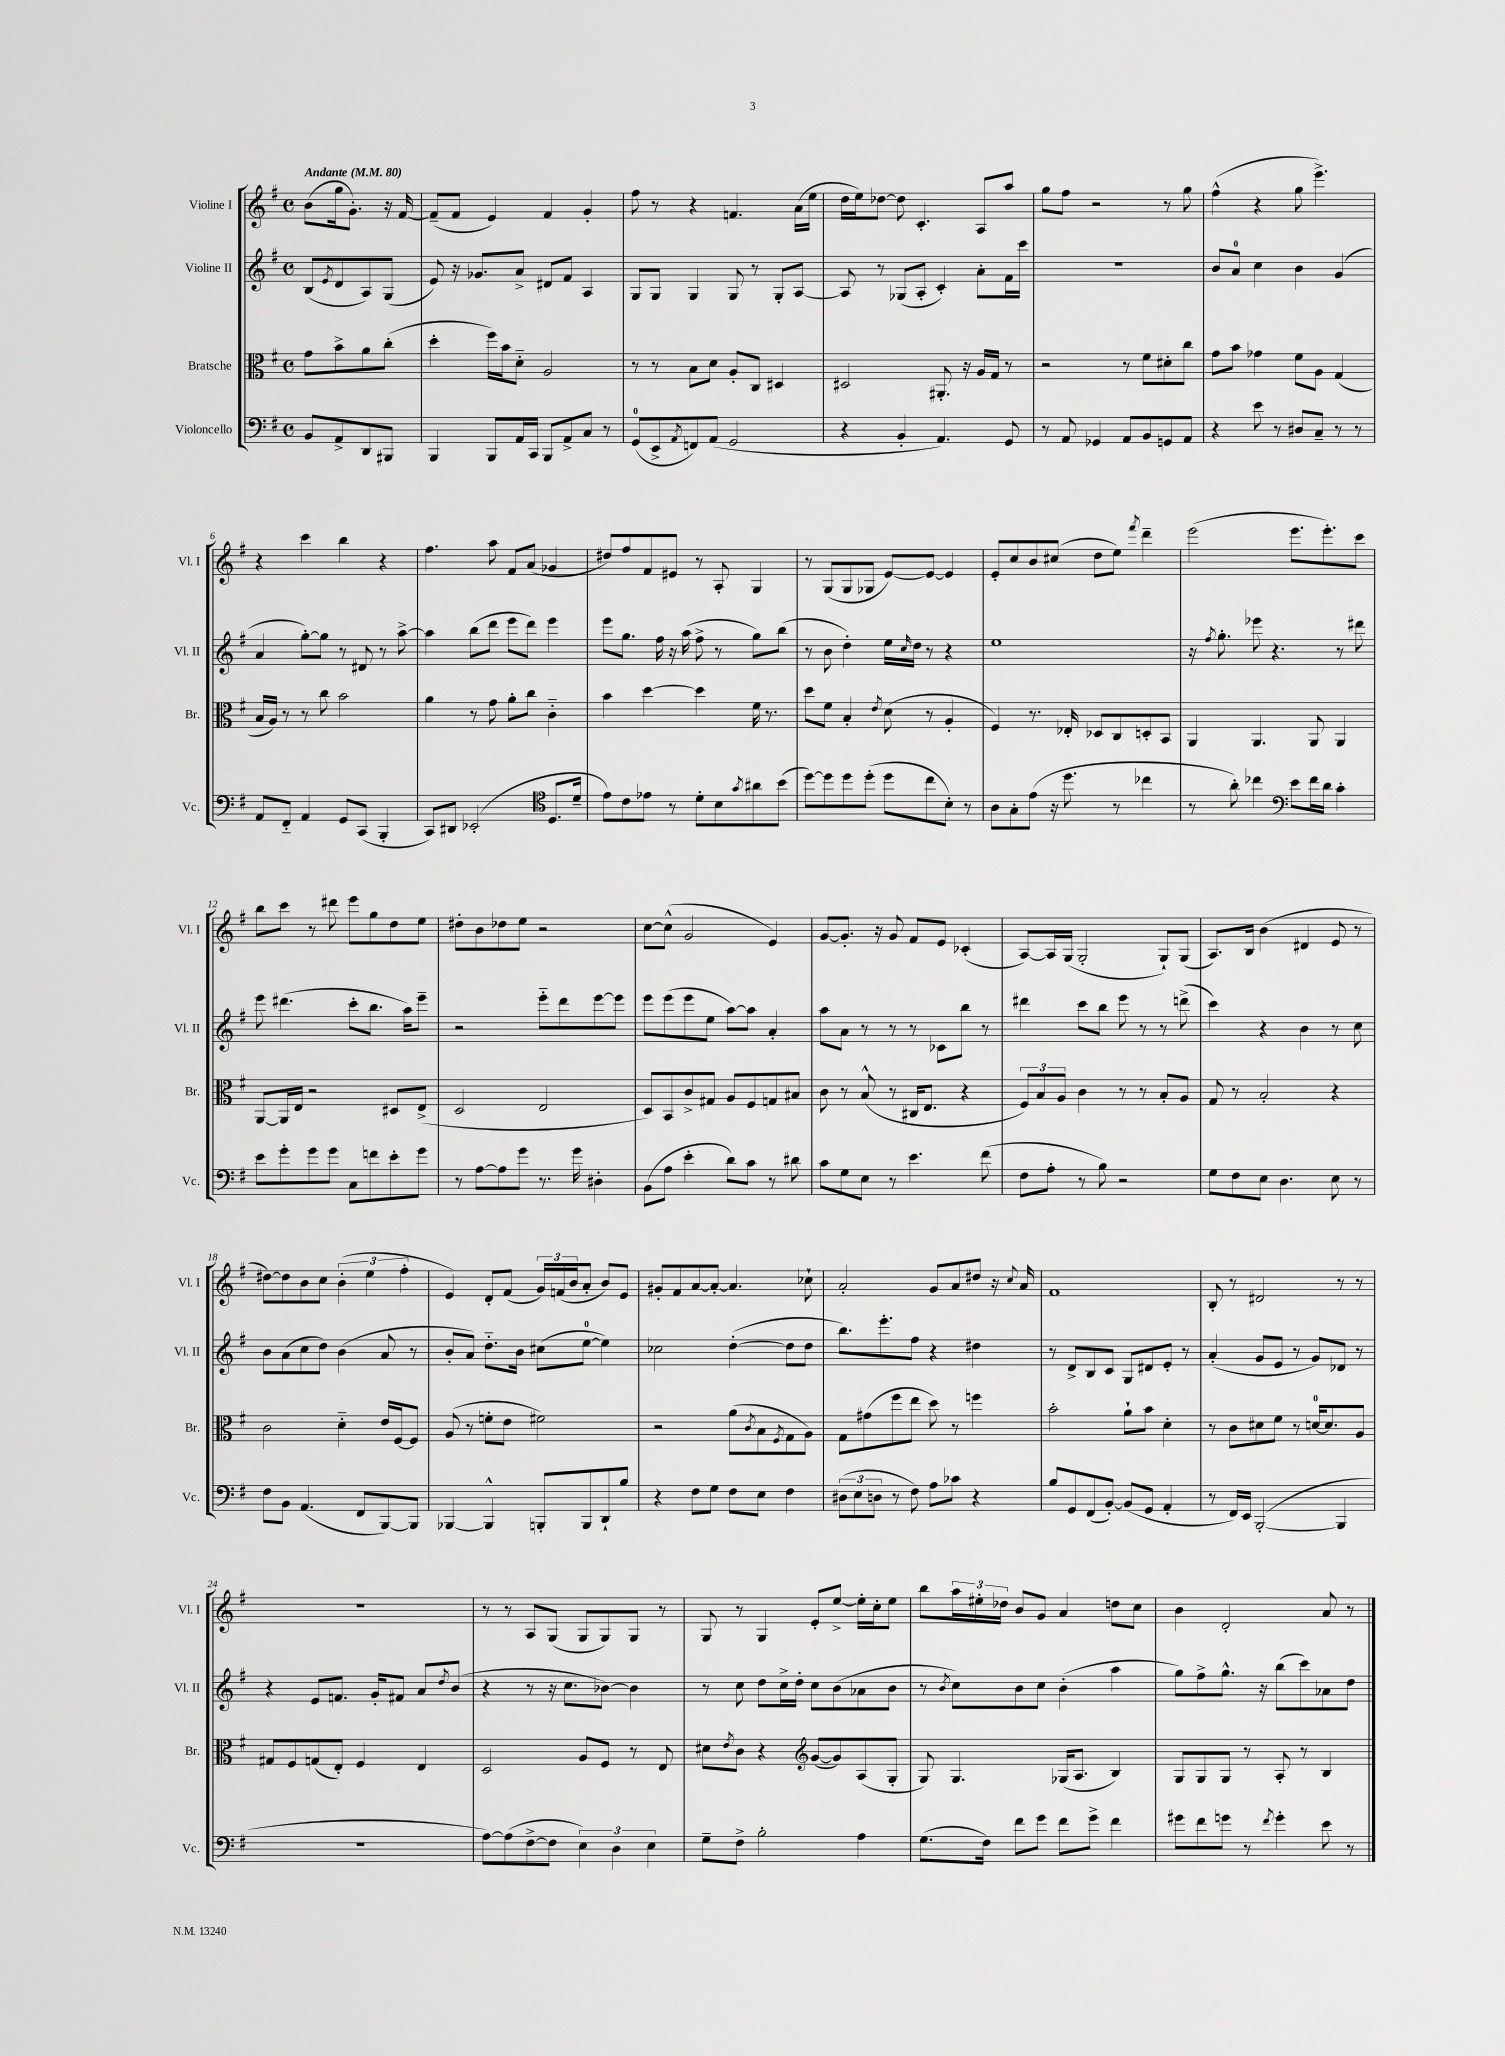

**kern	**kern	**kern	**kern
*part4	*part3	*part2	*part1
*staff4	*staff3	*staff2	*staff1
*I"Violoncello	*I"Bratsche	*I"Violine II	*I"Violine I
*I'Vc.	*I'Br.	*I'Vl. II	*I'Vl. I
*clefF4	*clefC3	*clefG2	*clefG2
*k[f#]	*k[f#]	*k[f#]	*k[f#]
*M4/4	*M4/4	*M4/4	*M4/4
*met(c)	*met(c)	*met(c)	*met(c)
*MM80	*MM80	*MM80	*MM80
=	=	=	=
!	!	!	!LO:TX:a:B:t=Andante
8BB/L	8g\L	(8B/L	(8b\L
.	.	8qe/	.
8AA^/	8b^\	8d/	16gg\k
.	.	.	8.g'\J)
8DD/	8a\	8A/)	.
8BBB#X/J	(8cc'\J	(8G/J	16r
.	.	.	[16f#/
=1	=1	=1	=1
4BBB/	4dd'\	8e/)	(8f#~/L]
.	.	16r	8f#/J
.	.	8.g-X/L	.
8BBB/L	16ff#\LL)	.	4e/)
.	16b\J	.	.
16AA/L	8d\J	8a^/J	.
16CC/JJ	.	.	.
8BBB/L	2A/	8d#X/L	4f#/
8AA^/	.	8f#/J	.
8C/J	.	4A/	4g'/
8r	.	.	.
=2	=2	=2	=2
(8GG/L	8r	8G/L	8ff#\
8EE^/	8r	8G/J	8r
8qAA/	.	.	.
8FFn/)	8B\L	4G/	4r
(8AA/J	8d\J	.	.
2GG/	8A'/L	8G/	4.fn/
.	8C/J	8r	.
.	4D#X/	8G'/L	.
.	.	[8A/J	(16a\LL
.	.	.	16ee\JJ
=3	=3	=3	=3
4r	2D#X/	8A/]	16dd\LL
.	.	.	16ee\J)
.	.	8r	[8dd-X\J
4BB'/	.	(8G-X/L	8dd-\]
.	.	8A'/J	4.c'/
4.AA/)	8.AA#X'/	4c'/)	.
.	16r	.	.
.	16A/LL	8a'\L	8A/L
.	16G/JJ	.	.
8GG/	8r	16f#\L	8aa/J
.	.	16ccc\JJ	.
=4	=4	=4	=4
8r	2r	1r	8gg\L
8AA/	.	.	8ff#\J
4GG-X/	.	.	2r
8AA/L	8r	.	.
8BB/	8f#\L	.	.
8GGn/	8d#X'\	.	8r
8AA/J	8cc\J	.	8gg\
=5	=5	=5	=5
4r	8g\L	8b/L	(4ff#^^\
.	8b\J	8a/J	.
8e\	4g-X\	4cc\	4r
8r	.	.	.
8D#X/L	8f#\L	4b\	8gg\
8C~/J	8A\J	.	4.eee^\)
8r	(4G/	(4g/	.
8r	.	.	.
!!LO:LB:g=z
=6	=6	=6	=6
8AA/L	16B/LL	4a/	4r
.	16A/JJ)	.	.
8FF#/J	8r	.	.
4AA/	8r	[8gg'\L)	4ccc\
.	8cc\	8gg\J]	.
8GG/L	2b\	8r	4bb\
(8CC/J	.	8d#X/	.
4BBB'/	.	8r	4r
.	.	[8aa^\	.
=7	=7	=7	=7
8CC/L)	4a\	4aa\]	4.ff#\
8DD#X/J	.	.	.
(2EE-X'/	8r	(8bb\L	.
.	8g\	8ddd\J	8aa\
.	8a'\L	8eee\L	8f#/L
.	8cc\J	8ddd\J)	(8a/J
*clefC4	*	*	*
8.D/L	4c\	4eee\	4g-X/
16d~/Jk	.	.	.
=8	=8	=8	=8
8e\L)	4b\	8eee\L	8dd#X/L)
8c\	.	8.gg\J	8ff#/
8e-X\J	[4dd\	.	8f#/
.	.	16ff#\	.
8r	.	16r	8e#X/J
.	.	(16aa\	.
8d'\L	4dd\]	8ff#^\	8r
8B\	.	8r	8A'/
8qg/	.	.	.
8a#X\	16f#\	8gg\L)	4G/
.	8.r	.	.
(8b\J	.	(8bb\J	.
=9	=9	=9	=9
[8dd\L)	8dd\L	8r	8r
8dd\]	8f#\J	8b\	(8G/L
8dd\	4B'/	4dd'\)	8G/
(8dd'\J	.	.	8G-X/J
.	8qe/	.	.
8dd\L	(8d\	16ee\LL	[8e/L)
.	.	16qqcc/	.
.	.	16dd\JJ	.
8cc\	8r	8r	8e/J_
8B'\J)	4A'/	4r	4e/]
8r	.	.	.
=10	=10	=10	=10
8A\L	4F#/)	1ee	8e'/L
8G'\	.	.	8cc/
(8e\J	8.r	.	8b/
16r	.	.	(8cc#X/J
8.dd\	16E-X'/	.	.
.	8D-X/L	.	8dd\L
8r	8C/	.	8ee\J)
.	.	.	8qfff#/
4cc-X\	8Dn'/	.	4ddd~\
.	8BB/J	.	.
=11	=11	=11	=11
8r	4AA/	16r	(2eee\
.	.	8qff#/	.
.	.	8.gg'\	.
8a'\)	.	.	.
4cc-X\	4.AA/	8eee-X\	.
.	.	4.r	.
*clefF4	*	*	*
8e\L	.	.	8.eee\L
16f#\L	8AA/	.	.
16d\JJ	.	.	8.eee'\)
4c'\	4AA/	8r	.
.	.	8ddd#X\	8ccc\J
!!LO:LB:g=z
=12	=12	=12	=12
8e\L	[8AA/L	8eee\	8bb\L
8g'\	16AA/L]	(4.ddd#X\	8ccc\J
.	16E/JJ	.	.
8g\	2r	.	8r
8g\J	.	.	8ddd#X\
8C\L	.	8ccc'\L	8eee\L
8fn\	.	8.bb\J	8gg\
8e'\	8D#X/L	.	8dd\
.	.	16aa\KL)	.
8g\J	(8E^/J	8eee~\J	8ee\J
=13	=13	=13	=13
8r	2D/	2r	8dd#X'\L
[8A\L	.	.	8b\
8A\]	.	.	8dd-X\
8g\J	.	.	8ee\J
8.r	2E/	8eee\L	2r
.	.	8ddd\	.
16g\	.	.	.
4D#X'\	.	[8eee\	.
.	.	8eee\J]	.
=14	=14	=14	=14
(8BB\L	8D/L)	8eee\L	[8cc\L
8A\J	8BB/	(8eee\	(8cc^^\J]
4e'\	8c^/	8eee\	2g/
.	8G#X/J	8ee\J	.
8d\L)	8A/L	[8aa\L)	.
8c\J	8F#/	8aa\J]	.
8r	8Gn/	4a'/	4e/)
8d#X\	8B#X/J	.	.
=15	=15	=15	=15
8c\L	8c\	8aa\L	[8g/L
8G\	8r	8a\J	8.g'/J]
8E\J	(8B^^/	8r	.
.	.	.	16r
8r	8r	8r	8g/
4.e\	16C#X/KL	8r	8f#/L
.	8.E/J	.	.
.	.	8c-X\L	8e/J
.	4r	8bb\J	(4c-X'/
(8f#\	.	8r	.
=16	=16	=16	=16
8F#\L	12F#/L)	4ddd#X\	[8A/L)
.	12B/	.	.
8A'\J	.	.	16A/L]
.	12A/J	.	.
.	.	.	(16G/JJ
8r	4c\	8ccc\L	2G'/
8B\)	.	8bb\J	.
2r	8r	8eee\	.
.	8r	8r	.
.	8B'/L	8r	8G`/L)
.	8A/J	(8dddn^\	(8G/J
=17	=17	=17	=17
8G\L	8G/	4ccc\)	8.A/L)
8F#\	8r	.	.
.	.	.	16B/Jk
8E\J	2B'/	4r	(4b\
4.D\	.	.	.
.	.	4b\	4d#X/
8E\	4r	8r	8e/
8r	.	8cc\	8r
!!LO:LB:g=z
=18	=18	=18	=18
8F#\L	2c\	8b\L	[8dd#X\L)
8BB\J	.	(8a\	8dd#\]
(4.AA/	.	8cc\	8b\
.	.	8dd\J)	8cc\J
.	4d\	(4b\	(6b'\
8FF#/L	.	.	.
.	.	.	6ee\
[8BBB/)	16e/LL	8a/	.
.	[16F#/J	.	.
.	.	.	6ff#'\
8BBB/J]	8F#/J]	8r	.
=19	=19	=19	=19
[4BBB-X/	(8A/	8b'/L	4e/)
.	8r	8a/J)	.
4BBB-^^/]	8fn'\L	8.dd\L	8d'/L
.	8e\J	.	(8f#/J
.	.	16b\Jk	.
8BBBn'/L	2f#X\)	(8cc#X\L	24g/LL)
.	.	.	(24fn/
.	.	.	24b/J
8BBB/	.	[8ee\J	8a'/J
8DD`/	.	4ee\])	8b/L)
8B/J	.	.	8e/J
=20	=20	=20	=20
4r	2r	2cc-X\	8g#X'/L
.	.	.	8f#/
8F#\L	.	.	[8a/
8G\J	.	.	8a'/J_
8F#\L	(8a\L	([4dd'\	4.a/]
.	8qc/	.	.
8E\J	8B\	.	.
.	8qF#/	.	.
4F#\	8G\	8dd\L]	.
.	8A\J)	8dd\J	8cc-X`\
=21	=21	=21	=21
(12D#X\L	8G\L	8.bb\L)	2a'/
12E\	.	.	.
.	(8g#X\	.	.
12Dn\J	.	.	.
.	.	8.eee'\	.
8r	8ff#\	.	.
8F#\)	8ee\J	8ff#\J	.
8A\L	8dd\)	4r	8g/L
8c-X\J	8r	.	8a/
4r	4ffn\	4dd#X\	8dd#X/J
.	.	.	16r
.	.	.	8qqcc/
.	.	.	16a/
=22	=22	=22	=22
8B/L	2b'\	8r	1f#
8GG/	.	8d^/L	.
(8FF#/	.	8B/	.
[8BB'/J)	.	8c/J	.
(8BB/L]	8a`\L	8G/L	.
8GG/J	8b\J	8d#X/	.
4AA'/	4d'\	8e'/J	.
.	.	8r	.
=23	=23	=23	=23
8r	8r	(4a'/	8B'/
16FF#/LL)	8c\L	.	8r
16EE/JJ	.	.	.
([2BBB'/	8d#X\	8g/L	2d#X/
.	8f#\J	8e/J	.
.	8r	8r	.
.	[16dn/KL	8g/L)	.
.	8.d/]	.	.
4BBB/]	.	8d-X/J	8r
.	8A/J	8r	8r
!!LO:LB:g=z
=24	=24	=24	=24
1r	8G#X/L	4r	1r
.	8F#/	.	.
.	(8Gn/	8e/L	.
.	8E'/J)	8.fn/J	.
.	4F#/	.	.
.	.	16g'/KL	.
.	.	8f#X/J	.
.	4E/	8a/L	.
.	.	8qdd/	.
.	.	(8b/J	.
=25	=25	=25	=25
[8A\L)	2D/	4r	8r
(8A\]	.	.	8r
[8F#^\	.	8r	8A/L
8F#\J]	.	16r	(8G/J
.	.	8.cc\L	.
6E\)	8A/L	.	8G/L
.	8F#/J	[8b-X\J)	8G/)
6D\	.	.	.
.	8r	4b-\]	8G/J
6E\	.	.	.
.	8E/	.	8r
=26	=26	=26	=26
8G~\L	8d#X\L	8r	8G/
.	8qe/	.	.
8F#^\J	8c\J	8cc\	8r
2B'\	4r	8dd\L	4G/
.	.	16cc^\L	.
.	.	16dd'\JJ	.
*	*clefG2	*	*
.	([8g/L	8cc\L	8e'/L
.	8g/])	(8b\	[8ee^/J
4A\	(8A/	8a-X\	16ee'\LL]
.	.	.	16cc'\J
.	8G'/J	8b\J	8ee\J
=27	=27	=27	=27
(8.G\L	8G/)	8r	8bb\L
.	.	8qb/	.
.	4.G/	8cc\L)	24aa\L
.	.	.	24ee#X'\
16F#\Jk)	.	.	.
.	.	.	24dd-X\JJ
8f#\L	.	8b\	8b/L
8g\J	.	8cc\J	8g/J
8f#\L	(16G-X/KL	(4b'\	4a/
.	8.A/J	.	.
8g^\J	.	.	.
4f#\	4B/)	4aa\	8ddn\L
.	.	.	8cc\J
=28	=28	=28	=28
8g#X\L	8G/L	8gg\L)	4b\
8f#\	8G/	8ff#^\	.
8gn\J	8G/J	8.gg^^\J	2d'/
8r	8r	.	.
.	.	16r	.
8qf#/	.	.	.
4g'\	8A'/	(8bb\L	.
.	8r	8ccc\)	.
8e\	4B/	8a-X\	8a/
8r	.	8dd\J	8r
==	==	==	==
*-	*-	*-	*-
